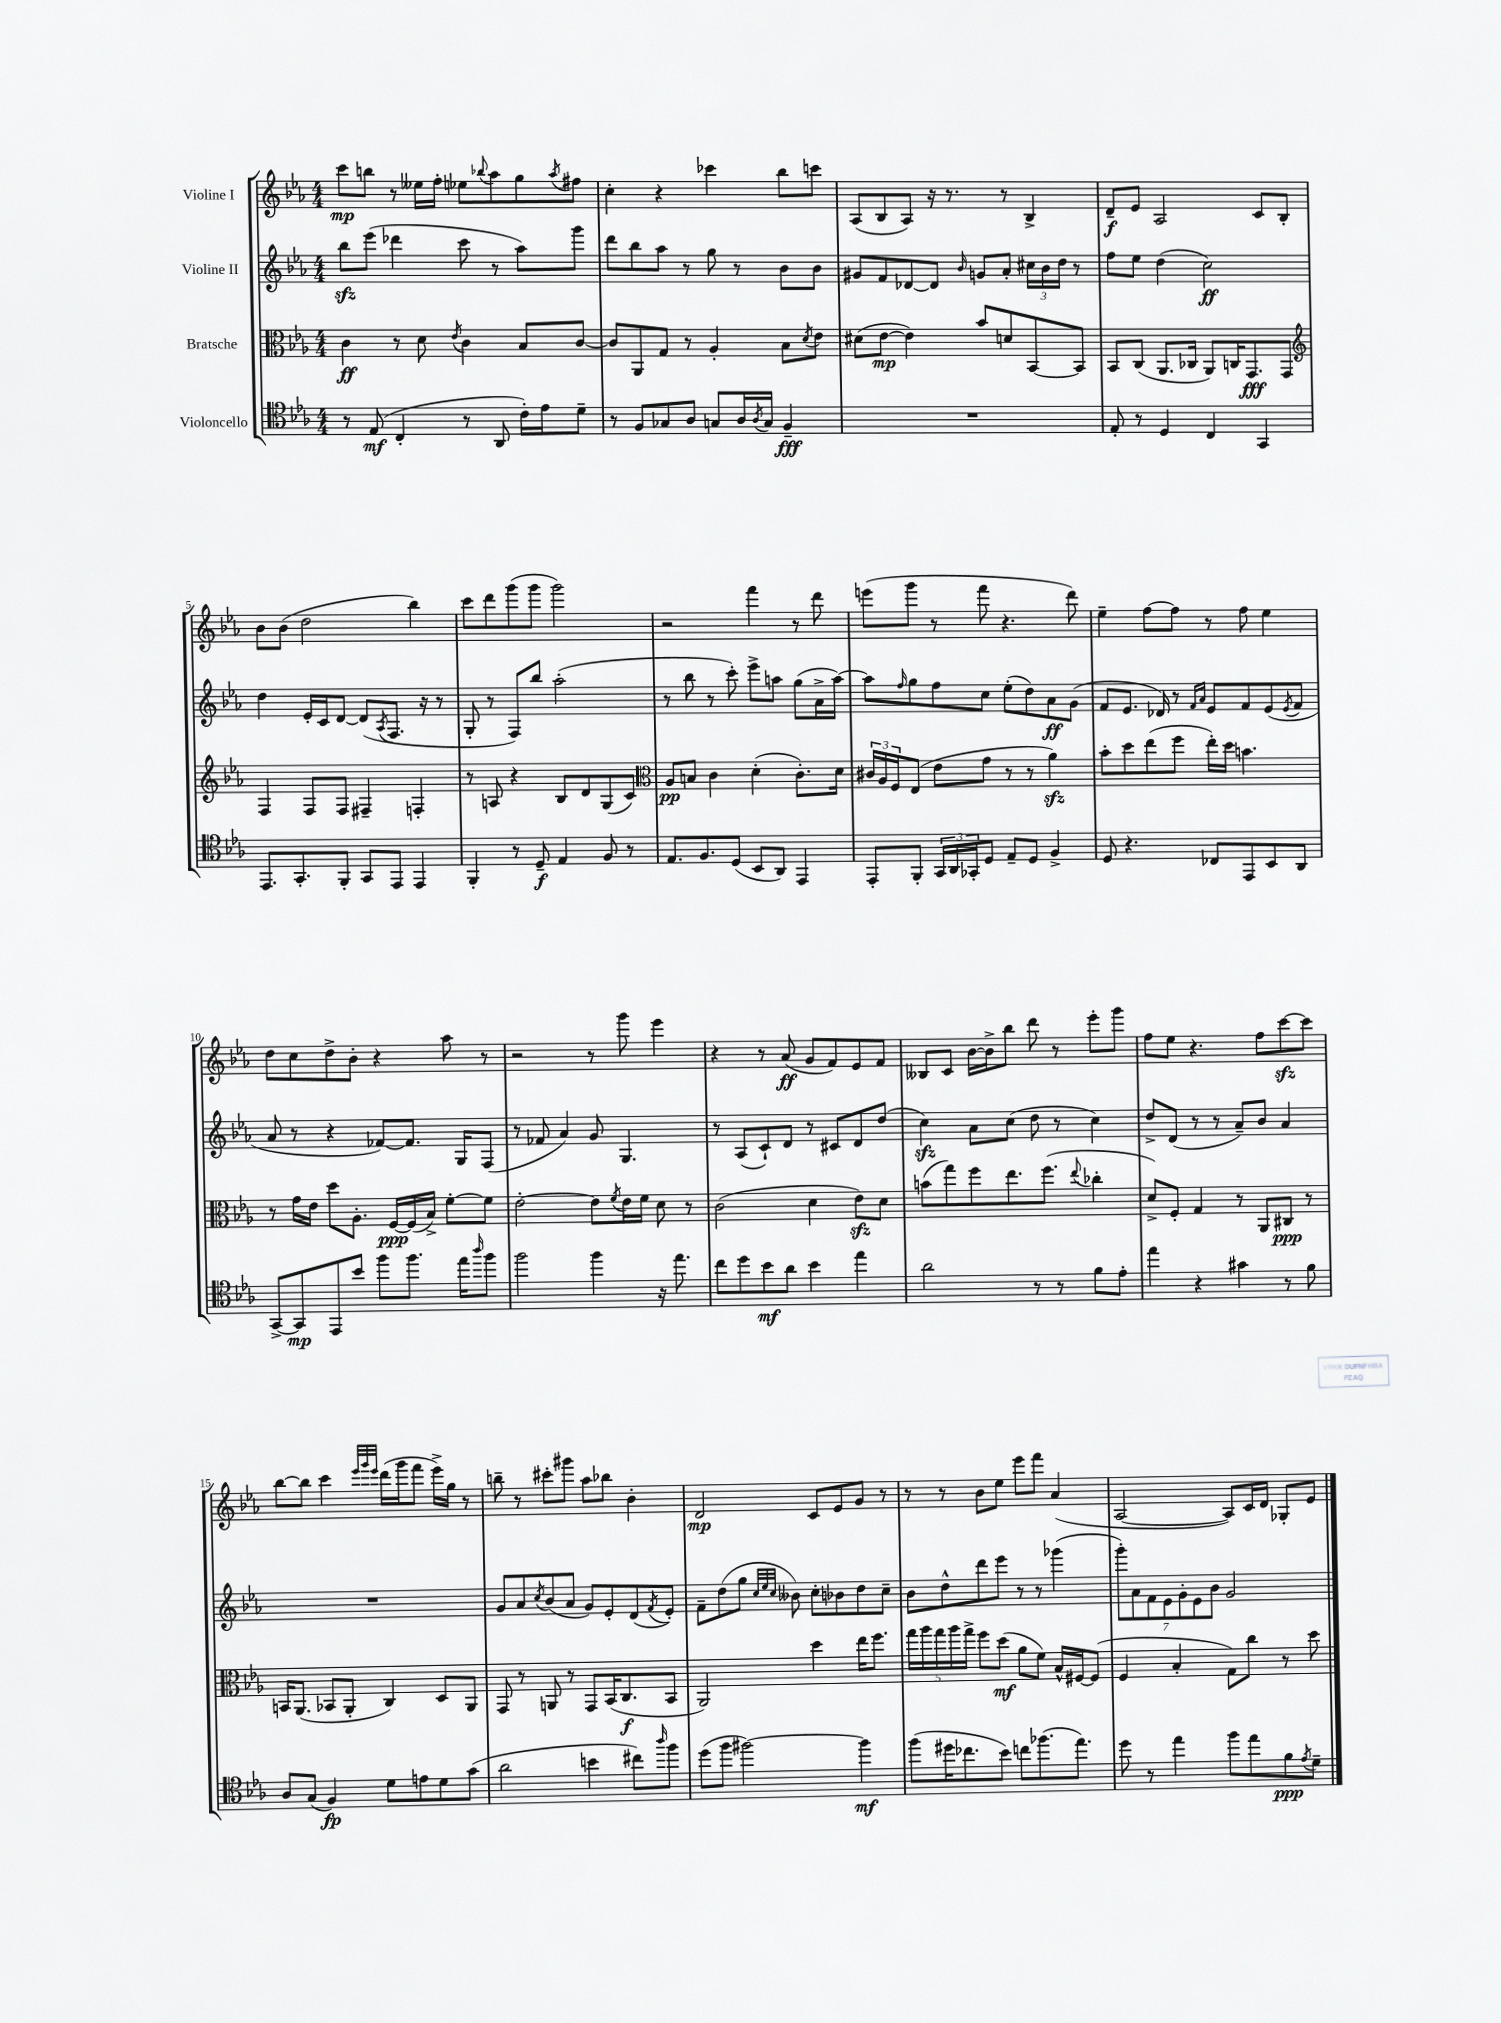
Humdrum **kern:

**kern	**kern	**kern	**kern
*staff4	*staff3	*staff2	*staff1
*clefC4	*clefC3	*clefG2	*clefG2
*k[b-e-a-]	*k[b-e-a-]	*k[b-e-a-]	*k[b-e-a-]
*M4/4	*M4/4	*M4/4	*M4/4
8r	4c	8bb-	8ccc
(8E-	.	(8eee-	8bb
4C'	8r	4ddd-	8r
.	8d	.	16ee--
.	.	.	16ff'
.	8qe-	.	.
8r	4c	8ccc	8ee-
.	.	.	8qqbb-
8AA-	.	8r	8aa-
16c')	8B-	8aa-)	8gg
16e-	.	.	.
.	.	.	8qaa-
8d~	[8c	8ggg	8ff#
=	=	=	=
8r	8c]	8ddd	4cc'
8F	8AA-	8bb-	.
8G-	8G	8aa-	4r
8A-	8r	8r	.
8G	4A-'	8gg	4ccc-
16A-	.	8r	.
8qA-	.	.	.
16G	.	.	.
4F~	8B-	8b-	8bb-
.	8qd	.	.
.	8e-	8b-	8ccc
=	=	=	=
1r	(8d#	8g#	(8A-
.	[8e-	8f	8B-
.	4e-])	[8d-	8A-)
.	.	8d-]	16r
.	.	.	8.r
.	.	16qqb-	.
.	8b-	8g	.
.	8d	8a-'	8r
.	[8BB-	24cc#	4B-^
.	.	24b-	.
.	.	24dd	.
.	8BB-]	8r	.
=	=	=	=
8E-'	8BB-	8ff	8d~
8r	(8C	8ee-	8e-
4D	8.AA-	(4dd	2A-
.	16C-	.	.
4C	8AA-)	2cc)	.
.	16C	.	.
.	8.GG	.	.
4GG	.	.	8c
.	8GG	.	8B-'
=	=	=	=
*	*clefG2	*	*
8.EE-	4F	4dd	8b-
.	.	.	(8b-
8.GG'	.	.	.
.	8F	16e-'	2dd
.	.	16c	.
8FF'	8F	[8d	.
8GG	4F#~	(8d]	.
.	.	8qA-	.
8EE-	.	8.F	.
4EE-	4F'	.	4bb-)
.	.	16r	.
.	.	8r	.
=	=	=	=
4FF'	8r	8G'	8ccc
.	8A	8r	8ddd
8r	4r	8F)	(8ggg
8D~	.	8bb-	8ggg
4E-	8B-	(2aa-'	2ggg)
.	8d	.	.
8F	(8G	.	.
8r	8c)	.	.
=	=	=	=
*	*clefC3	*	*
8.E-	8A-	8r	2r
.	8B	8bb-	.
8.F	.	.	.
.	4c	8r	.
(8D	.	8ccc')	.
8BB-	(4d'	8eee-^	4fff
8AA-)	.	8aa	.
4EE-	8.c')	(8gg	8r
.	.	16a-^	8ddd
.	16d	[16aa)	.
=	=	=	=
8EE-'	24c#	8aa]	(8eee
.	24A-	.	.
.	24F	.	.
.	.	16qqff	.
8FF'	(8E-	8gg	8ggg
24GG	8e-	8ff	8r
24AA-	.	.	.
24GG-'	.	.	.
8D	8g	8cc	8fff
8E-~	8r	(8ee-'	4.r
8D	8r	8dd)	.
4F^	4a-)	8a-	.
.	.	(8g	8ddd)
=	=	=	=
8D	8b-'	8f	4ee-~
4.r	8dd	8.e-	.
.	(8ee-	.	[8ff
.	.	16d-)	.
.	8ff	8r	8ff]
.	.	16qqf	.
.	.	16qqa-	.
8C-	16ee-')	8e-	8r
.	16dd	.	.
8EE-	4.b	8f	8ff
8BB-	.	(8e-	4ee-
.	.	8qe-	.
8AA-	.	8f	.
=	=	=	=
[8GG^	8r	8a-	8dd
8GG]	16g	8r	8cc
.	16e-	.	.
8EE-	8dd	4r	8dd^
8b-	8.A-'	.	8b-'
8ff	.	[8f-)	4r
.	[16F	.	.
8.ff	(16F]	8.f-]	.
.	16B-^)	.	.
.	[8f'	.	8aa-
16ee-	.	16G	.
16qqaa-	.	.	.
8ff	8f]	(8F	8r
=	=	=	=
2ff	[2e-'	8r	2r
.	.	8f-	.
.	.	4a-)	.
4ff	8e-]	8g	8r
.	8qf	.	.
.	16e-	4.G	8ggg
.	16f	.	.
16r	8d	.	4eee-
8.ee-	.	.	.
.	8r	.	.
=	=	=	=
8cc	(2c	8r	4r
8dd	.	(8A-	.
8b-	.	8c`)	8r
8a-	.	8d	(8a-
4b-	4d	8r	8g
.	.	8c#	8f)
4ee-	8e-)	8d	8e-
.	8d	(8dd	8f
=	=	=	=
2a-	(8b	4cc)	8B--
.	8gg)	.	8c
.	8ff	8a-	[16b-
.	.	.	16b-^]
.	8.ee-	(8cc	8bb-
8r	.	8dd	8ddd
.	(8.ff	.	.
8r	.	8r	8r
.	8qqee-	.	.
8f	4cc-'	4cc)	8eee-'
8e-'	.	.	8ggg
=	=	=	=
4ee-	8d^)	8dd^	8ff
.	8F'	(8d	8ee-
4r	4G	8r	4.r
.	.	8r	.
4g#	8r	8a-~)	.
.	8AA-	8b-	8ff
8r	8C#	4a-	[8ccc
8f	8r	.	8ccc]
=	=	=	=
8A-	16BB	1r	[8bb-
.	(8.AA-	.	.
(8G	.	.	8bb-]
4F)	8BB-	.	4ccc
.	8AA-'	.	.
.	.	.	32qqeee-
.	.	.	32qqggg
.	.	.	32qqeee-
8d	4C)	.	(16ddd
.	.	.	16ggg
8e	.	.	8fff
8d	8D	.	16eee-^)
.	.	.	16gg
(8g	8AA-	.	8r
=	=	=	=
2a-	8GG	8g	8bb~
.	8r	8a-	8r
.	.	8qcc	.
.	8AA	(8b-	8ccc#'
.	8r	8a-	8ggg#
4b	8GG	8g)	8aa-
.	(16BB-	8e-'	8bb-
.	8.C	.	.
8cc#)	.	(8d	4b-'
16qqaa-	.	8qf	.
8ff	8BB-	8e-')	.
=	=	=	=
(8dd	2AA-)	8f~	2d
8ff	.	(8dd	.
[2ff#)	.	8gg	.
.	.	32qqcc	.
.	.	32qqee-	.
.	.	32qqcc	.
.	.	8b--)	.
.	4dd	8cc'	8c
.	.	8b-	8e-
4ff#]	16ee-	8dd	8g
.	8.ff	.	.
.	.	8cc~	8r
=	=	=	=
(8ff	20gg	8b-	8r
.	20aa-	.	.
.	20gg	.	.
16dd#	.	8dd^^	8r
.	20aa-	.	.
8.cc-	.	.	.
.	20gg^	.	.
.	8ff	8ddd	8b-
8b-)	(8dd	8eee-	8ee-
8cc	8a-	8r	8eee-
(8.ff-	8f)	8r	8fff
.	16B-^^	(4ggg-	(4a-
8.ee-)	[16F#	.	.
.	(8F#]	.	.
=	=	=	=
8dd	4F	14ggg')	[2A-
.	.	14a-	.
8r	.	.	.
.	.	14f	.
.	.	14e-	.
4ee-	4B-'	.	.
.	.	14g'	.
.	.	14e-	.
.	.	14b-	.
8ff	8G)	2g	8A-])
8ee-	8cc	.	16c
.	.	.	16d
8f	8r	.	8G-'
8qe-	.	.	.
8d~	8dd	.	8e-
==	==	==	==
*-	*-	*-	*-
